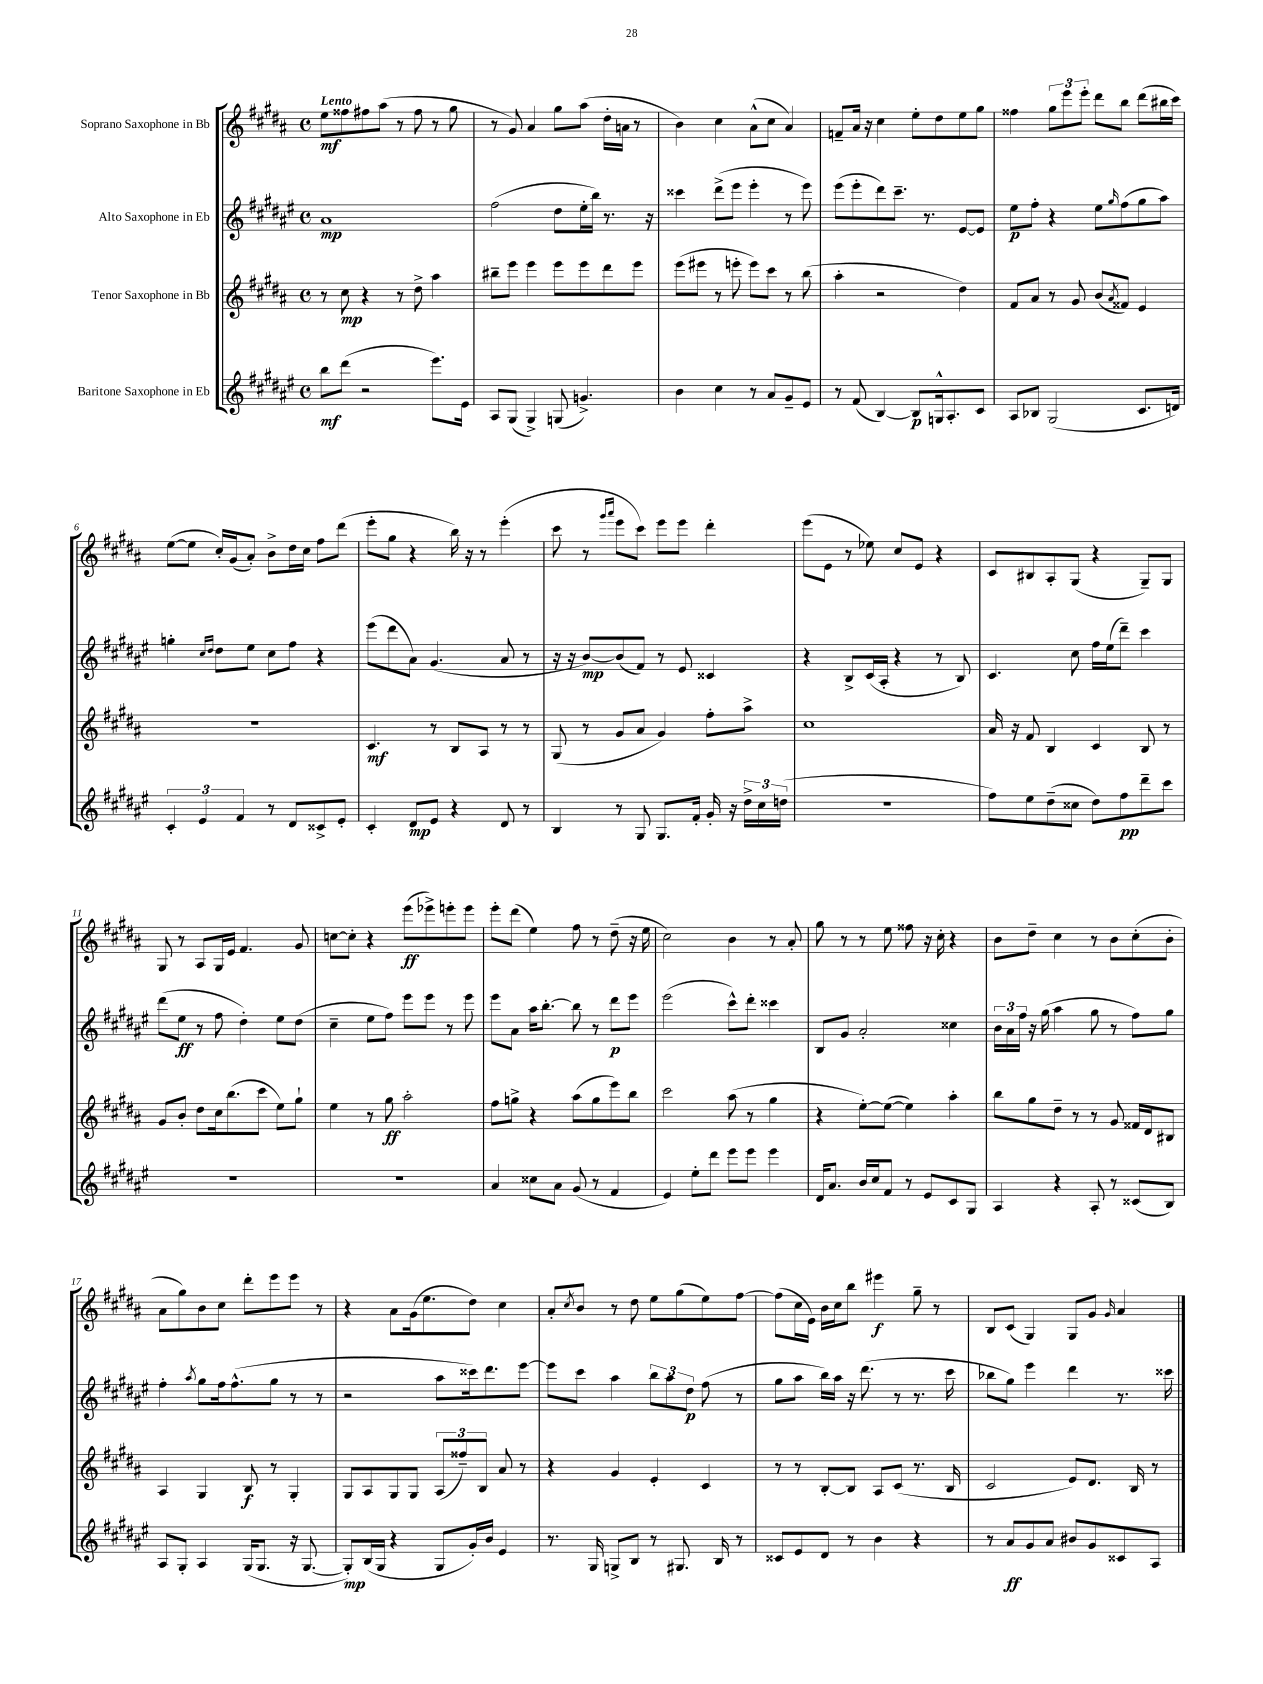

**kern	**kern	**kern	**kern
*staff4	*staff3	*staff2	*staff1
*clefG2	*clefG2	*clefG2	*clefG2
*k[f#c#g#d#a#e#]	*k[f#c#g#d#a#]	*k[f#c#g#d#a#e#]	*k[f#c#g#d#a#]
*M4/4	*M4/4	*M4/4	*M4/4
*met(c)	*met(c)	*met(c)	*met(c)
8bb	8r	1a#	8ee
(8ddd#	8cc#	.	8ff##
2r	4r	.	8ff#
.	.	.	(8aa#
.	8r	.	8r
.	8dd#^	.	8ff#
8.eee#)	4aa#	.	8r
.	.	.	8gg#
16e#	.	.	.
=	=	=	=
8A#	8bb#~	(2ff#	8r
(8G#	8eee	.	8g#)
4G#^)	4eee	.	4a#
(8G	8eee	8dd#	8gg#
4.g^)	8eee	16ee#'	(8aa#
.	.	16bb)	.
.	8ddd#	8.r	16dd#'
.	.	.	16a
.	8eee	.	8r
.	.	16r	.
=	=	=	=
4b	(8eee	4ccc##	4b)
.	8eee#	.	.
4cc#	8r	(8ddd#^	4cc#
.	8eee'	8eee#	.
8r	8eee)	4eee#'	(8a#^^
8a#	8ccc#	.	8cc#
8g#~	8r	8r	4a#)
8e#	(8bb	8eee#)	.
=	=	=	=
8r	4aa#'	(8eee#	8f~
(8f#	.	8eee#'	16a#
.	.	.	16r
[4B)	2r	8ddd#)	4cc#
.	.	8.ccc#~	.
8B]	.	.	8ee'
.	.	8.r	.
16G^^	.	.	8dd#
8.A#'	.	.	.
.	4dd#)	[8e#	8ee
8c#	.	8e#]	8gg#
=	=	=	=
8A#	8f#	8ee#	4ff##
8B-	8a#	8ff#'	.
(2G#	8r	4r	12gg#
.	.	.	12eee
.	8g#	.	.
.	.	.	12eee'
.	(8b	8ee#	8ddd#
.	8qa#	16qqgg#	.
.	8f##)	(8ff#	8bb
8.c#	4e	8gg#	(8ddd#
.	.	8aa#)	16bb#
16d)	.	.	16ccc#)
=	=	=	=
6c#'	1r	4gg'	([8ee
.	.	.	8ee]
6e#	.	.	.
.	.	16qqcc#	.
.	.	16qqdd#	.
.	.	8dd#	16cc#')
.	.	.	(16g#
6f#	.	.	.
.	.	8ee#	8a#')
8r	.	8cc#	8b^
8d#	.	8ff#	16dd#
.	.	.	16cc#
8c##^	.	4r	8ff#
8e#'	.	.	(8ddd#
=	=	=	=
4c#'	4.c#	(8eee#	8eee'
.	.	8ddd#	8gg#
8d#	.	8a#)	4r
8e#	8r	(4.g#	.
4r	8B	.	16bb)
.	.	.	16r
.	8A#	.	8r
8d#	8r	8a#	(4eee'
8r	8r	8r	.
=	=	=	=
4B	(8G#	16r	8ccc#
.	.	16r	.
.	8r	[8b)	8r
.	.	.	16qqggg#
.	.	.	16qqaaa#
8r	8g#	(8b]	8eee
8G#	8a#	8f#)	8ccc#)
8.G#	4g#)	8r	8eee
.	.	8e#	8eee
16f#'	.	.	.
16g#'	8ff#'	4c##	4ddd#'
16r	.	.	.
24dd#^	8aa#^	.	.
24cc#	.	.	.
(24dd	.	.	.
=	=	=	=
1r	1cc#	4r	(8eee
.	.	.	8e
.	.	8B^	8r
.	.	(16c#	8ee-)
.	.	16A#'	.
.	.	4r	8cc#
.	.	.	8e
.	.	8r	4r
.	.	8B)	.
=	=	=	=
8ff#)	16a#	4.c#	8c#
.	16r	.	.
8ee#	8f#	.	8B#
(8dd#~	4B	.	8A#'
8cc##	.	8cc#	(8G#
8dd#)	4c#	16ff#	4r
.	.	(16ee#	.
8ff#	.	8ddd#~)	.
8ddd#~	8B	4ccc#	8G#~)
8ccc#	8r	.	8G#
=	=	=	=
1r	8g#	(8ddd#	8G#
.	8b'	8ee#	8r
.	8dd#	8r	8A#
.	16cc#	8ff#	16G#
.	(8.bb	.	16e
.	.	4dd#')	4.f#
.	8ccc#	.	.
.	8ee)	8ee#	.
.	8gg#`	(8dd#	8g#
=	=	=	=
1r	4ee	4cc#~	[8cc
.	.	.	8cc']
.	8r	8ee#	4r
.	8gg#	8ff#)	.
.	2aa#'	8eee#	(8eee
.	.	8eee#	8eee-^)
.	.	8r	8eee'
.	.	8eee#	8eee
=	=	=	=
4a#	8ff#	8eee#	8eee'
.	8gg^	8a#	(8ddd#
8cc##	4r	16aa#	4ee)
.	.	[8.bb'	.
8a#	.	.	.
(8g#	(8aa#	8bb]	8ff#
8r	8gg	8r	8r
4f#	8eee)	8ddd#	(8dd#~
.	8bb	8eee#	16r
.	.	.	16ee
=	=	=	=
4e#)	2ccc#	(2eee#	2cc#)
8ee#'	.	.	.
8ddd#	.	.	.
8eee#	(8aa#	8ccc#^^)	4b
8eee#	8r	8ddd#'	.
4eee#	4gg#	4ccc##	8r
.	.	.	8a#'
=	=	=	=
16d#	4r	8B	8gg#
8.a#	.	.	.
.	.	8g#	8r
16b	[8ee')	2a#'	8r
16cc#	.	.	.
8f#	(8ee_	.	8ee
8r	4ee])	.	8ff##
8e#	.	.	16r
.	.	.	16cc#'
8c#	4aa#'	4cc##	4r
8G#	.	.	.
=	=	=	=
4A#	8bb	24b	8b
.	.	24a#	.
.	.	24ff#	.
.	8gg#	16r	8dd#~
.	.	(16gg#	.
4r	8dd#~	4aa#	4cc#
.	8r	.	.
8A#'	8r	8gg#	8r
8r	8g#	8r	8b
(8c##	16f##	8ff#)	(8cc#'
.	16d#	.	.
8B)	8B#	8gg#	8b'
=	=	=	=
8A#	4A#	4ff#'	8a#
8G#'	.	.	8gg#)
.	.	8qaa#	.
4A#	4G#	8gg#	8b
.	.	16ff#	8cc#
.	.	(8.ff#^^	.
(16G#	8B	.	8ddd#'
8.G#	.	.	.
.	8r	8gg#	8eee
16r	4G#'	8r	8eee
[8.G#	.	.	.
.	.	8r	8r
=	=	=	=
8G#'])	8G#	2r	4r
(16B	8A#	.	.
16G#	.	.	.
4r	8G#	.	8a#
.	8G#	.	(16g#
.	.	.	8.ee
8G#	(12A#	8aa#	.
.	12ff##~)	.	.
16g#')	.	16ccc##)	8dd#)
.	12B	.	.
16b	.	8.ddd#	.
4e#	8a#	.	4cc#
.	8r	[8eee#	.
=	=	=	=
8.r	4r	8eee#]	8a#'
.	.	.	8qcc#
.	.	8ccc#	8b
16G#	.	.	.
8G^	4g#	4aa#	8r
8B	.	.	8dd#
8r	4e'	12bb	8ee
.	.	12aa#	.
8.G#	.	.	(8gg#
.	.	12dd#	.
.	4c#	(8ff#	8ee)
16B	.	.	.
8r	.	8r	[8ff#
=	=	=	=
8c##	8r	8gg#	(8ff#]
8e#	8r	8aa#	16cc#
.	.	.	16e)
8d#	[8B'	16bb)	16b
.	.	16aa#	16cc#
8r	8B]	16r	8bb
.	.	(8.ddd#	.
4b	8A#	.	4eee#
.	(8c#	8r	.
4r	8.r	8.r	8gg#~
.	.	.	8r
.	16B	16ccc#	.
=	=	=	=
8r	2c#	8bb-	8B
8a#	.	8gg#)	(8c#
8g#	.	4eee#	4G#)
8a#	.	.	.
8b#	8e)	4ddd#	8G#
8g#	8.d#	.	8g#
.	.	.	16qqg#
8c##	.	8.r	4a#
.	16B	.	.
8A#	8r	.	.
.	.	16ccc##	.
==	==	==	==
*-	*-	*-	*-
